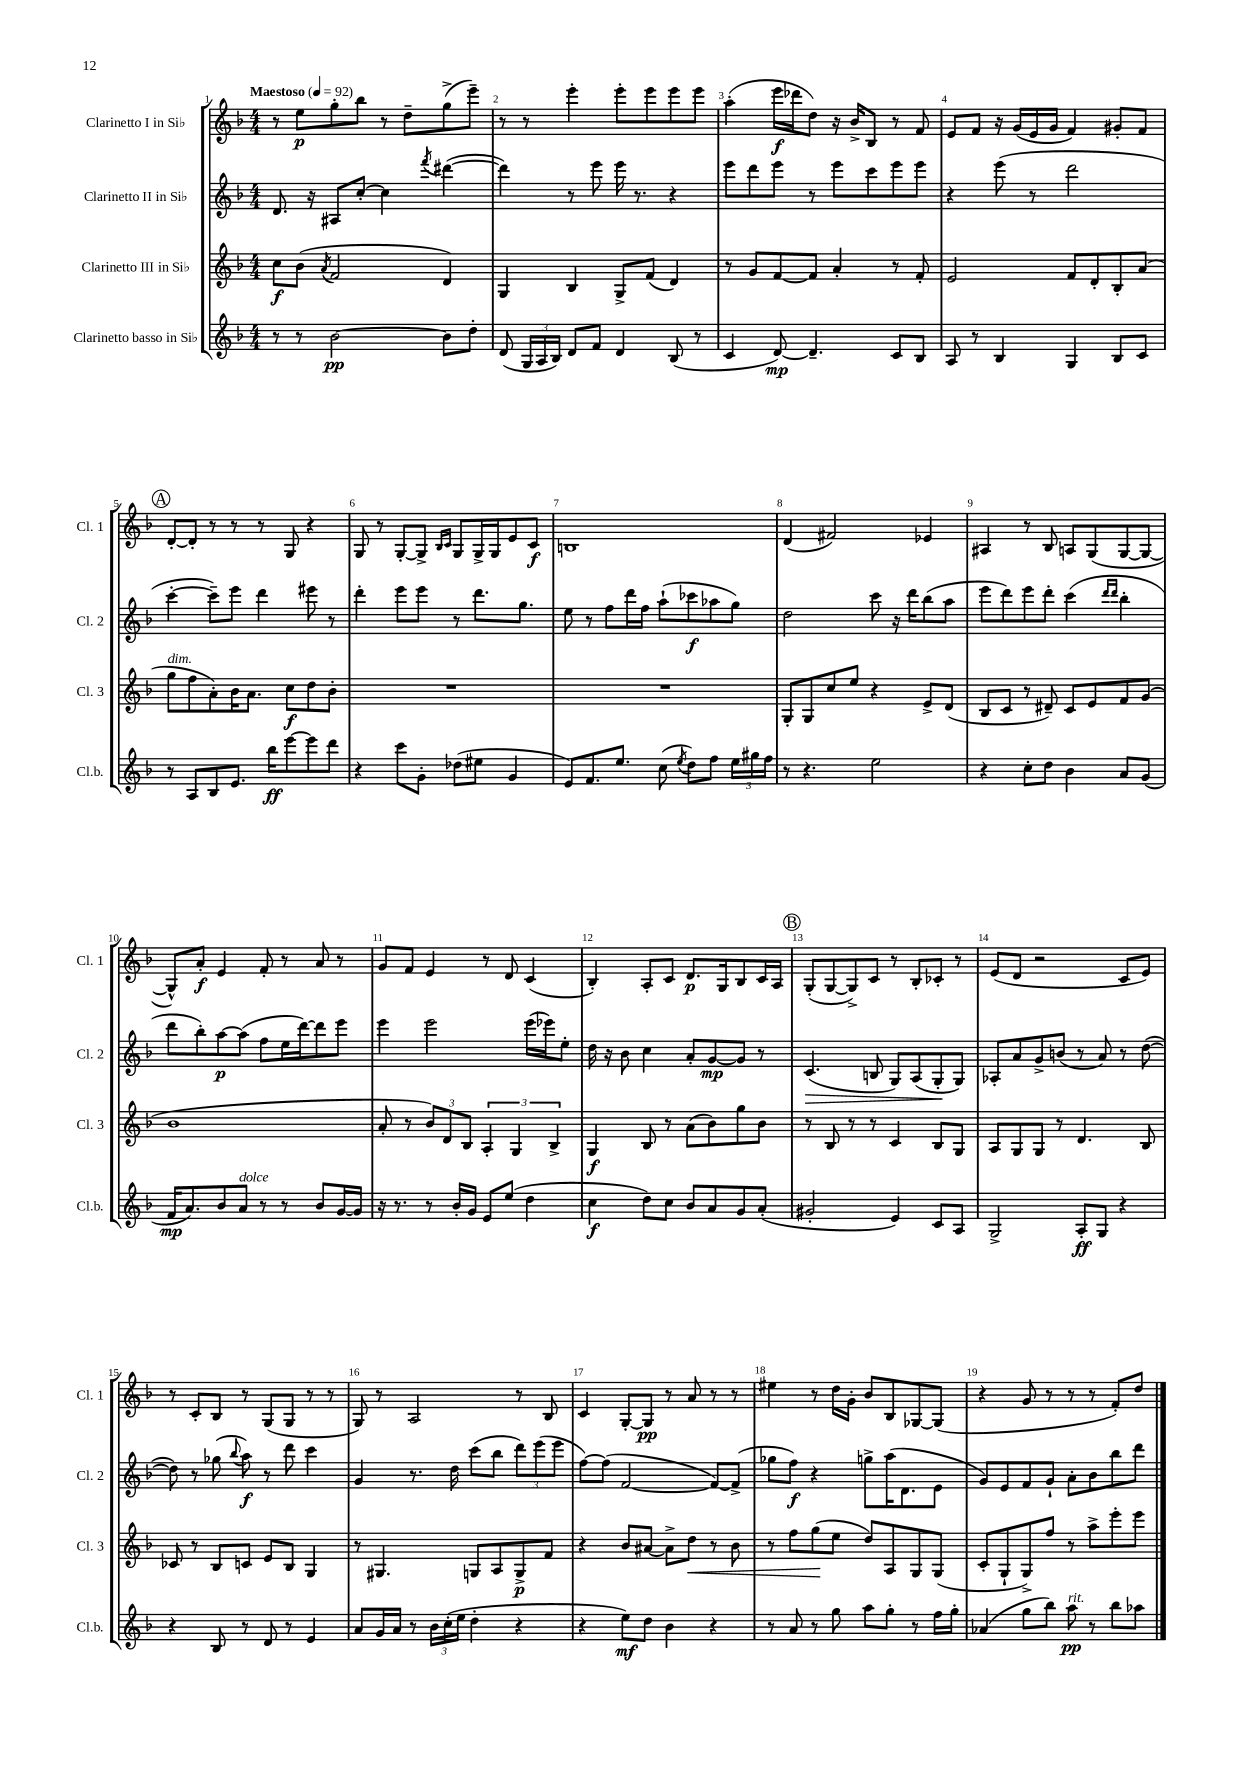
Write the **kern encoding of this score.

**kern	**dynam	**kern	**dynam	**kern	**dynam	**kern	**dynam
*part4	*part4	*part3	*part3	*part2	*part2	*part1	*part1
*staff4	*staff4	*staff3	*staff3	*staff2	*staff2	*staff1	*staff1
*I"Clarinetto basso in Si♭	*	*I"Clarinetto III in Si♭	*	*I"Clarinetto II in Si♭	*	*I"Clarinetto I in Si♭	*
*I'Cl.b.	*	*I'Cl. 3	*	*I'Cl. 2	*	*I'Cl. 1	*
*clefG2	*	*clefG2	*	*clefG2	*	*clefG2	*
*k[b-]	*	*k[b-]	*	*k[b-]	*	*k[b-]	*
*M4/4	*	*M4/4	*	*M4/4	*	*M4/4	*
*MM92	*	*MM92	*	*MM92	*	*MM92	*
=1	=1	=1	=1	=1	=1	=1	=1
!	!	!	!	!	!	!LO:TX:a:B:t=Maestoso	!
8r	.	8cc\L	f	8.d/	.	8r	.
8r	.	(8b-\J	.	.	.	8ee\L	p
.	.	.	.	16r	.	.	.
.	.	8qa/	.	.	.	.	.
[2b-\	pp	2f/	.	8A#X/L	.	8gg'\	.
.	.	.	.	[8cc'/J	.	8bb-\J	.
.	.	.	.	4cc\]	.	8r	.
.	.	.	.	.	.	8dd~\L	.
.	.	.	.	8qfff/	.	.	.
8b-\L]	.	4d/)	.	([4ddd#X\	.	(8gg^\	.
8dd'\J	.	.	.	.	.	8eee~\J)	.
=2	=2	=2	=2	=2	=2	=2	=2
(8d/	.	4G/	.	4ddd#\])	.	8r	.
24G/LL	.	.	.	.	.	8r	.
24A/	.	.	.	.	.	.	.
24B-/JJ)	.	.	.	.	.	.	.
8d/L	.	4B-/	.	8r	.	4eee'\	.
8f/J	.	.	.	8eee\	.	.	.
4d/	.	8G^/L	.	16eee\	.	8eee'\L	.
.	.	.	.	8.r	.	.	.
.	.	(8f/J	.	.	.	8eee\	.
(8B-/	.	4d/)	.	4r	.	8eee\	.
8r	.	.	.	.	.	8eee\J	.
=3	=3	=3	=3	=3	=3	=3	=3
4c/	.	8r	.	8eee\L	.	(4aa'\	.
.	.	8g/L	.	8ddd\	.	.	.
[8d/)	mp	[8f/	.	8eee\J	.	16eee\LL	f
.	.	.	.	.	.	16ddd-X\J	.
4.d~/]	.	8f/J]	.	8r	.	8dd\J)	.
.	.	4a'/	.	8eee\L	.	16r	.
.	.	.	.	.	.	16b-^/KL	.
.	.	.	.	8ccc\	.	8B-/J	.
8c/L	.	8r	.	8eee\	.	8r	.
8B-/J	.	8f'/	.	8eee\J	.	8f/	.
=4	=4	=4	=4	=4	=4	=4	=4
8A/	.	2e/	.	4r	.	8e/L	.
8r	.	.	.	.	.	8f/J	.
4B-/	.	.	.	(8eee\	.	16r	.
.	.	.	.	.	.	(16g/LL	.
.	.	.	.	8r	.	16e/	.
.	.	.	.	.	.	16g/JJ	.
4G/	.	8f/L	.	2ddd\	.	4f/)	.
.	.	8d'/	.	.	.	.	.
8B-/L	.	8B-'/	.	.	.	8g#X'/L	.
8c/J	.	(8a/J	.	.	.	8f/J	.
!!LO:LB:g=z
!!LO:REH:place=s1:t=A
=5	=5	=5	=5	=5	=5	=5	=5
!	!	!LO:TX:a:i:t=dim.	!	!	!	!	!
8r	.	8gg\L	.	[4ccc'\	.	[8d'/L	.
8A/L	.	8ff\	.	.	.	8d'/J]	.
8B-/	.	8a'\)	.	8ccc~\L])	.	8r	.
8.e/J	.	16b-\K	.	8eee\J	.	8r	.
.	.	8.a\J	.	.	.	.	.
.	.	.	.	4ddd\	.	8r	.
16bb-\KL	ff	.	.	.	.	.	.
[8eee\	.	8cc\L	f	.	.	8G/	.
8eee\]	.	8dd\	.	8eee#X\	.	4r	.
8ddd\J	.	8b-'\J	.	8r	.	.	.
=6	=6	=6	=6	=6	=6	=6	=6
4r	.	1r	.	4ddd'\	.	8G/	.
.	.	.	.	.	.	8r	.
8ccc\L	.	.	.	8eee\L	.	[8G'/L	.
8g'\J	.	.	.	8eee\J	.	8G^/J]	.
.	.	.	.	.	.	16qqB-/LL	.
.	.	.	.	.	.	16qqc/JJ	.
(8dd-X\L	.	.	.	8r	.	8G/L	.
8ee#X\J	.	.	.	8.ddd\L	.	16G^/L	.
.	.	.	.	.	.	16G/J	.
4g/	.	.	.	.	.	8e/	.
.	.	.	.	8.gg\J	.	.	.
.	.	.	.	.	.	8c/J	f
=7	=7	=7	=7	=7	=7	=7	=7
8e/L)	.	1r	.	8ee\	.	1Bn	.
8.f/	.	.	.	8r	.	.	.
.	.	.	.	8ff\L	.	.	.
8.ee/J	.	.	.	.	.	.	.
.	.	.	.	16ddd\L	.	.	.
.	.	.	.	16ff\JJ	.	.	.
(8cc\	.	.	.	(8aa`\L	.	.	.
8qee/	.	.	.	.	.	.	.
8dd\L)	.	.	.	8ccc-X\	f	.	.
8ff\J	.	.	.	8aa-X\	.	.	.
24ee\LL	.	.	.	8gg\J)	.	.	.
24gg#X\	.	.	.	.	.	.	.
24ff\JJ	.	.	.	.	.	.	.
=8	=8	=8	=8	=8	=8	=8	=8
8r	.	8G'/L	.	2dd\	.	(4d/	.
4.r	.	8G/	.	.	.	.	.
.	.	8cc/	.	.	.	2f#X/)	.
.	.	8ee/J	.	.	.	.	.
2ee\	.	4r	.	8ccc\	.	.	.
.	.	.	.	16r	.	.	.
.	.	.	.	16ddd\KL	.	.	.
.	.	8e^/L	.	(8bb-\	.	4e-X/	.
.	.	(8d/J	.	8aa\J	.	.	.
=9	=9	=9	=9	=9	=9	=9	=9
4r	.	8B-/L	.	8eee\L	.	4A#X/	.
.	.	8c/J	.	8ddd\)	.	.	.
8cc'\L	.	8r	.	8eee\	.	8r	.
8dd\J	.	8d#X~/)	.	8ddd'\J	.	8B-/	.
4b-\	.	8c/L	.	(4ccc\	.	8An/L	.
.	.	8e/	.	.	.	(8G/	.
.	.	.	.	16qqddd/LL	.	.	.
.	.	.	.	16qqddd/JJ	.	.	.
8a/L	.	8f/	.	4bb-'\	.	[8G/	.
(8g/J	.	(8g/J	.	.	.	8G/J_	.
!!LO:LB:g=z
=10	=10	=10	=10	=10	=10	=10	=10
16f/KL	mp	1b-	.	8ddd\L	.	8G^^/L])	.
8.a/)	.	.	.	.	.	.	.
.	.	.	.	8bb-'\)	.	8a'/J	f
8b-/	.	.	.	[8aa\	p	4e/	.
!LO:TX:a:i:t=dolce	!	!	!	!	!	!	!
8a/J	.	.	.	(8aa\J]	.	.	.
8r	.	.	.	8ff\L	.	8f'/	.
8r	.	.	.	16ee\L	.	8r	.
.	.	.	.	[16ddd\J)	.	.	.
8b-/L	.	.	.	8ddd\]	.	8a/	.
[16g/L	.	.	.	8eee\J	.	8r	.
16g/JJ]	.	.	.	.	.	.	.
=11	=11	=11	=11	=11	=11	=11	=11
16r	.	8a'/	.	4eee\	.	8g/L	.
8.r	.	.	.	.	.	.	.
.	.	8r	.	.	.	8f/J	.
8r	.	12b-/L)	.	2eee\	.	4e/	.
.	.	12d/	.	.	.	.	.
16b-'/LL	.	.	.	.	.	.	.
.	.	12B-/J	.	.	.	.	.
16g/JJ	.	.	.	.	.	.	.
8e/L	.	6A'/	.	.	.	8r	.
(8ee/J	.	.	.	.	.	8d/	.
.	.	6G/	.	.	.	.	.
4dd\	.	.	.	(16eee\LL	.	(4c/	.
.	.	.	.	16eee-X\J)	.	.	.
.	.	6B-^/	.	.	.	.	.
.	.	.	.	8ee'\J	.	.	.
=12	=12	=12	=12	=12	=12	=12	=12
4cc\	f	4G/	f	16dd\	.	4B-'/)	.
.	.	.	.	16r	.	.	.
.	.	.	.	8b-\	.	.	.
8dd\L)	.	8B-/	.	4cc\	.	8A'/L	.
8cc\J	.	8r	.	.	.	8c/J	.
8b-/L	.	(8a\L	.	8a'/L	.	8.d/L	p
8a/	.	8b-\)	.	[8g/	mp	.	.
.	.	.	.	.	.	16G/k	.
8g/	.	8gg\	.	8g/J]	.	8B-/	.
(8a'/J	.	8b-\J	.	8r	.	16c/L	.
.	.	.	.	.	.	16A/JJ	.
!!LO:REH:place=s1:t=B
=13	=13	=13	=13	=13	=13	=13	=13
!	!	!	!	!	!LO:HP:b	!	!
2g#X'/	.	8r	.	(4.c/	>	(8G'/L	.
.	.	8B-/	.	.	.	[8G/	.
.	.	8r	.	.	.	8G^/])	.
.	.	8r	.	8Bn/	.	8c/J	.
4e/)	.	4c/	.	8G/L)	.	8r	.
.	.	.	.	(8A/	.	8B-'/L	.
8c/L	.	8B-/L	.	8G'/	.	8c-X'/J	.
8A/J	.	8G/J	.	8G/J)	]	8r	.
=14	=14	=14	=14	=14	=14	=14	=14
2G^/	.	8A/L	.	8A-X'/L	.	(8e/L	.
.	.	8G/	.	8a/	.	8d/J	.
.	.	8G/J	.	8g^/	.	2r	.
.	.	8r	.	(8bn/J	.	.	.
8A'/L	ff	4.d/	.	8r	.	.	.
8G/J	.	.	.	8a/)	.	.	.
4r	.	.	.	8r	.	8c/L	.
.	.	8B-/	.	([8dd\	.	8e/J)	.
!!LO:LB:g=z
=15	=15	=15	=15	=15	=15	=15	=15
4r	.	8c-X/	.	8dd\])	.	8r	.
.	.	8r	.	8r	.	8c'/L	.
8B-/	.	8B-/L	.	(8gg-X\	.	8B-/J	.
.	.	.	.	8qqbb-/	.	.	.
8r	.	8cn/J	.	8aa\)	f	8r	.
8d/	.	8e/L	.	8r	.	(8G/L	.
8r	.	8B-/J	.	8ddd\	.	8G/J	.
4e/	.	4G/	.	4ccc\	.	8r	.
.	.	.	.	.	.	8r	.
=16	=16	=16	=16	=16	=16	=16	=16
8a/L	.	8r	.	4g/	.	8G/)	.
16g/L	.	4.G#X/	.	.	.	8r	.
16a/JJ	.	.	.	.	.	.	.
8r	.	.	.	8.r	.	2A/	.
24b-\LL	.	.	.	.	.	.	.
(24cc'\	.	.	.	.	.	.	.
.	.	.	.	16dd\	.	.	.
24ee\JJ	.	.	.	.	.	.	.
4dd'\	.	8Gn/L	.	(8ccc\L	.	.	.
.	.	8A/	.	8bb-\J	.	.	.
4r	.	8G^/	p	12ddd\L)	.	8r	.
.	.	.	.	(12eee\	.	.	.
.	.	8f/J	.	.	.	8B-/	.
.	.	.	.	12eee\J	.	.	.
=17	=17	=17	=17	=17	=17	=17	=17
4r	.	4r	.	[8ff\L)	.	4c/	.
.	.	.	.	(8ff\J]	.	.	.
8ee\L)	mf	8b-/L	.	[2f/	.	[8G'/L	.
8dd\J	.	[8a#X/J	.	.	.	8G/J]	pp
4b-\	.	8a#^\L]	.	.	.	8r	.
!	!	!	!LO:HP:b	!	!	!	!
.	.	8dd\J	<	.	.	8a/	.
4r	.	8r	.	8f/L_)	.	8r	.
.	.	8b-\	.	(8f^/J]	.	8r	.
=18	=18	=18	=18	=18	=18	=18	=18
8r	.	8r	.	8gg-X\L	.	4ee#X\	.
8a/	.	8ff\L	.	8ff\J)	f	.	.
8r	.	(8gg\	.	4r	.	8r	.
8gg\	.	8ee\J	[	.	.	16dd\LL	.
.	.	.	.	.	.	16g'\JJ	.
8aa\L	.	8dd/L)	.	8ggn^\L	.	8b-/L	.
8gg'\J	.	8A/	.	(16aa\K	.	8B-/	.
.	.	.	.	8.d\	.	.	.
8r	.	8G/	.	.	.	[8G-X/	.
16ff\LL	.	(8G/J	.	8e\J	.	(8G-/J]	.
16gg'\JJ	.	.	.	.	.	.	.
=19	=19	=19	=19	=19	=19	=19	=19
(4a-X/	.	8c'/L	.	8g/L)	.	4r	.
.	.	8G`/	.	8e/	.	.	.
8gg\L	.	8G^/)	.	8f/	.	8g/	.
8bb-\J)	.	8ff/J	.	8g`/J	.	8r	.
!LO:TX:a:i:t=rit.	!	!	!	!	!	!	!
8aa\	pp	8r	.	8a'\L	.	8r	.
8r	.	8aa^\L	.	8b-\	.	8r	.
8bb-\L	.	8eee'\	.	8bb-\	.	8f'/L)	.
8aa-X\J	.	8eee\J	.	8ddd\J	.	8dd/J	.
==	==	==	==	==	==	==	==
*-	*-	*-	*-	*-	*-	*-	*-
